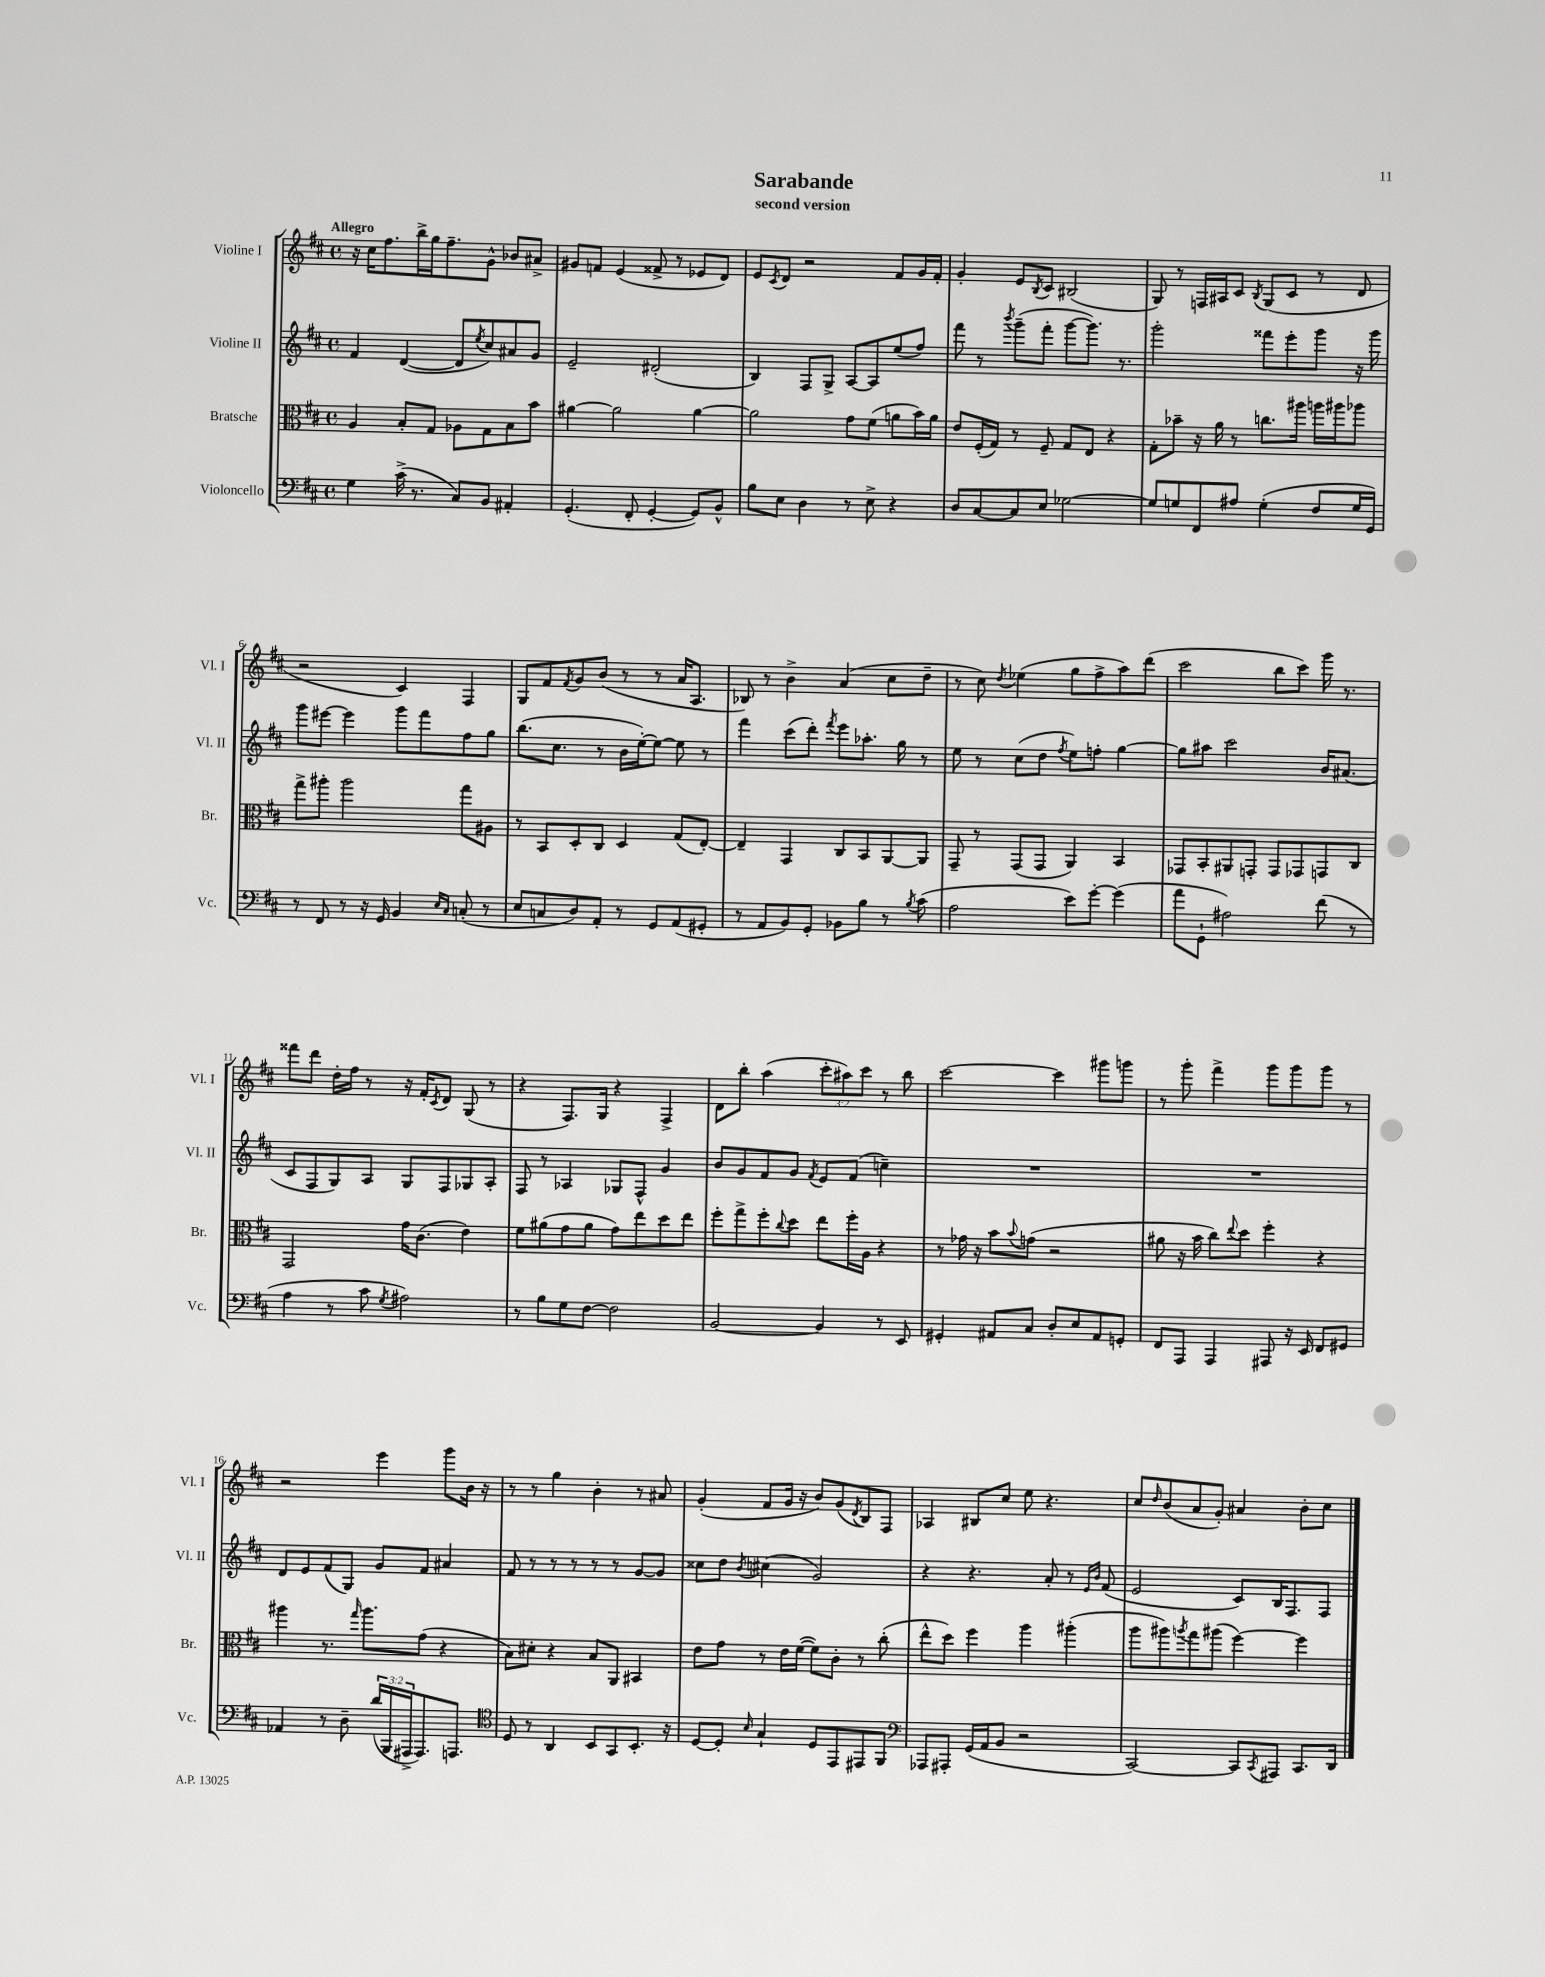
\header { title = "Sarabande" subtitle = "second version" }
<<
\new StaffGroup <<
\new Staff = "s0" \with { instrumentName = "Violine I" shortInstrumentName = "Vl. I" } {
    \clef treble \key d \major \defaultTimeSignature \time 4/4 \override Staff.TupletNumber.text = #tuplet-number::calc-fraction-text \tempo "Allegro"
    r16 cis''16 fis''8. b''16-> g''16 fis''8.-- g'8-^ bes'8 ais'8-> |
    gis'8 f'8 e'4( fisis'8-> r8 ees'8 d'8) |
    e'8 \acciaccatura { cis'8 } d'8 r2 fis'8 g'16 fis'16-. |
    g'4-. e'8 \acciaccatura { b8 } cis'8 bis2( |
    g8) r8 f16 ais16 cis'8 \acciaccatura { b8 } g8( cis'8 r8 d'8 |
    r2 cis'4) fis4 |
    g8 fis'8 \acciaccatura { fis'8 } g'8 b'8( r8 r8 a'16 a8. |
    bes8) r8 b'4-> a'4( cis''8 d''8-- |
    r8 cis''8) \acciaccatura { d''8 } ees''4( g''8 fis''8-> a''8) d'''8( |
    cis'''2 b''8 cis'''8) g'''16 r8. |
    fisis'''8 d'''8 d''16-. fis''16 r8 r16 fis'16-. \acciaccatura { cis'8 } d'8 g8( r8 |
    r4 fis8.) g16 r4 fis4-> |
    d'8 b''8-. a''4( \tuplet 3/2 { cis'''8-. ais''8) cis'''8 } r8 b''8 |
    cis'''2~ cis'''4 gis'''8 g'''8 |
    r8 g'''8-. fis'''4-> g'''8 g'''8 g'''8 r8 |
    r2 e'''4 g'''8 b'16 r16 |
    r8 r8 g''4 b'4-. r8 ais'8 |
    g'4-.( fis'8 g'16 r16 b'8) g'8( \acciaccatura { d'8 } b8) fis8 |
    aes4 bis8 cis''8 e''8 r4. |
    cis''8 \grace { d''16 } b'8( a'8 g'8-.) ais'4 b'8-. cis''8 \bar "|." |
}
\new Staff = "s1" \with { instrumentName = "Violine II" shortInstrumentName = "Vl. II" } {
    \clef treble \key d \major \defaultTimeSignature \time 4/4
    fis'4 d'4~( d'8 \acciaccatura { e''8 } cis''8) ais'8 g'8 |
    e'2-- dis'2-.( |
    b4) fis8 g8-> a8~ a8 e''8( fis''8) |
    fis'''8 r8 \acciaccatura { b'''8 } g'''8--( fis'''8-. g'''8~ g'''8.) r8. |
    g'''2-. fisis'''8 e'''8-. g'''8 r16 g'''16 |
    g'''8 eis'''8~ eis'''4 g'''8 fis'''8 fis''8 g''8 |
    b''8.( cis''8. r8 b'16 e''16~-.) e''8~ e''8 r8 |
    fis'''4 cis'''8( d'''8-.) \acciaccatura { fis'''8 } e'''8 aes''8.-. g''16 r8 |
    e''8 r8 cis''8( d''8 \acciaccatura { fis''8 } e''8) f''8-. g''4~ |
    g''8 ais''8 cis'''2 b'16 ais'8.( |
    cis'8 fis8 g8) a8 g8 fis8 ges8 a8-. |
    fis8 r8 aes4 ges8 fis8-^ g'4 |
    b'8 g'8 fis'8 g'8 \acciaccatura { fis'8 } e'8 fis'8( c''4--) |
    R1 |
    R1 |
    d'8 e'8 fis'8( g8) g'8 fis'8 ais'4 |
    fis'8 r8 r8 r8 r8 r8 g'8~ g'8 |
    cisis''8 d''8 \acciaccatura { b'8 } cis''4( g'2) |
    r4 r4. a'8-. r8 \grace { e'16 b'16 } fis'8( |
    e'2 cis'8) b16 fis8. fis8 \bar "|." |
}
\new Staff = "s2" \with { instrumentName = "Bratsche" shortInstrumentName = "Br." } {
    \clef alto \key d \major \defaultTimeSignature \time 4/4
    a4 b8-. g8 aes8 g8 b8 b'8 |
    ais'4~ ais'2 ais'4~ |
    ais'2 g'8 fis'8( a'8 b'16) a'16 |
    e'8 fis16-.( g16) r8 fis8-- g8 e8 r4 |
    g8-. bes'8-- r16 a'16 r8 c''8. ais''16 a''16 ais''16 aes''8 |
    g''8-> ais''8-. ais''2 g''8 ais8 |
    r8 b,8 d8-. cis8 d4 g8( e8~-.) |
    e4-- g,4 cis8 b,8 a,8~ a,8 |
    g,8-- r8 g,8( g,8 a,4) b,4 |
    ges,8 b,8-. ais,8 g,8-. g,8 ges,8 g,8 cis8 |
    g,2 g'16 cis'8.( e'4) |
    fis'8 ais'8( g'8 ais'8 g'8) e''8 d''8 e''8 |
    fis''8-. g''8-> fis''8-. \appoggiatura { cis''8 } d''8 e''8 fis''16-. a16 r4 |
    r8 ges'16 r16 b'8 \appoggiatura { b'8 } g'8( r2 |
    ais'8 r16 b'16 cis''8) \appoggiatura { e''8 } d''8 fis''4-. r4 |
    ais''4 r8. \grace { g''16 } ais''8. g'8( r4 |
    b8) dis'8-. r4 b8 a,8 bis,4 |
    e'8 g'8 r8 e'16 fis'16~( fis'8) cis'8-. r8 cis''8-.( |
    e''8-^ d''8) fis''4 a''4 ais''4-.( |
    a''8 ais''8) \acciaccatura { a''8 } g''8 ais''8( fis''4~) fis''4 \bar "|." |
}
\new Staff = "s3" \with { instrumentName = "Violoncello" shortInstrumentName = "Vc." } {
    \clef bass \key d \major \defaultTimeSignature \time 4/4 \override Staff.TupletNumber.text = #tuplet-number::calc-fraction-text
    g4 cis'16->( r8. cis8) b,8 ais,4-. |
    g,4.-.( fis,8-. g,4~-. g,8) b,8-^ |
    b8 e8 d4 r8 e8-> r4 |
    d8 cis8~ cis8 e8 ges2~ |
    ges8 g8 fis,8 ais8 g4-.( fis8 g16 g,16) |
    r8 fis,8 r8 r16 g,16 b,4 \grace { e16 cis16 } c8-.( r8 |
    e8 c8 d8) a,8-. r8 g,8 a,8( gis,8-. |
    r8 a,8 b,8) g,8-. bes,8 b8 r8 \acciaccatura { b8 } cis'8( |
    a2 e'8) g'8~-. g'4( |
    a'8 g,8-! ais2) fis'8( r8 |
    a4 r8 cis'8 \acciaccatura { g8 } ais2) |
    r8 b8 g8 fis8~ fis2 |
    b,2~ b,4 r8 e,8 |
    gis,4-. ais,8 cis8 d8-. e8 ais,8 g,8-. |
    fis,8 a,,8 a,,4 ais,,8 r16 e,16 fis,8 gis,8 |
    aes,4 r8 d8-- \tuplet 3/2 { d'16( b,,16 ais,,16-> } ais,,8.) a,,8. |
    \clef tenor d8 r8 a,4 b,8 g,8 b,8.-. r16 |
    d8~ d8-. \grace { b16 } g4-! d8 e,8 eis,8 fis,8 |
    \clef bass aes,,8 ais,,8-. g,16( a,16 b,8 r2 |
    cis,2~) cis,8 \acciaccatura { cis,8 } ais,,8 cis,8. d,16 \bar "|." |
}
>>
>>
